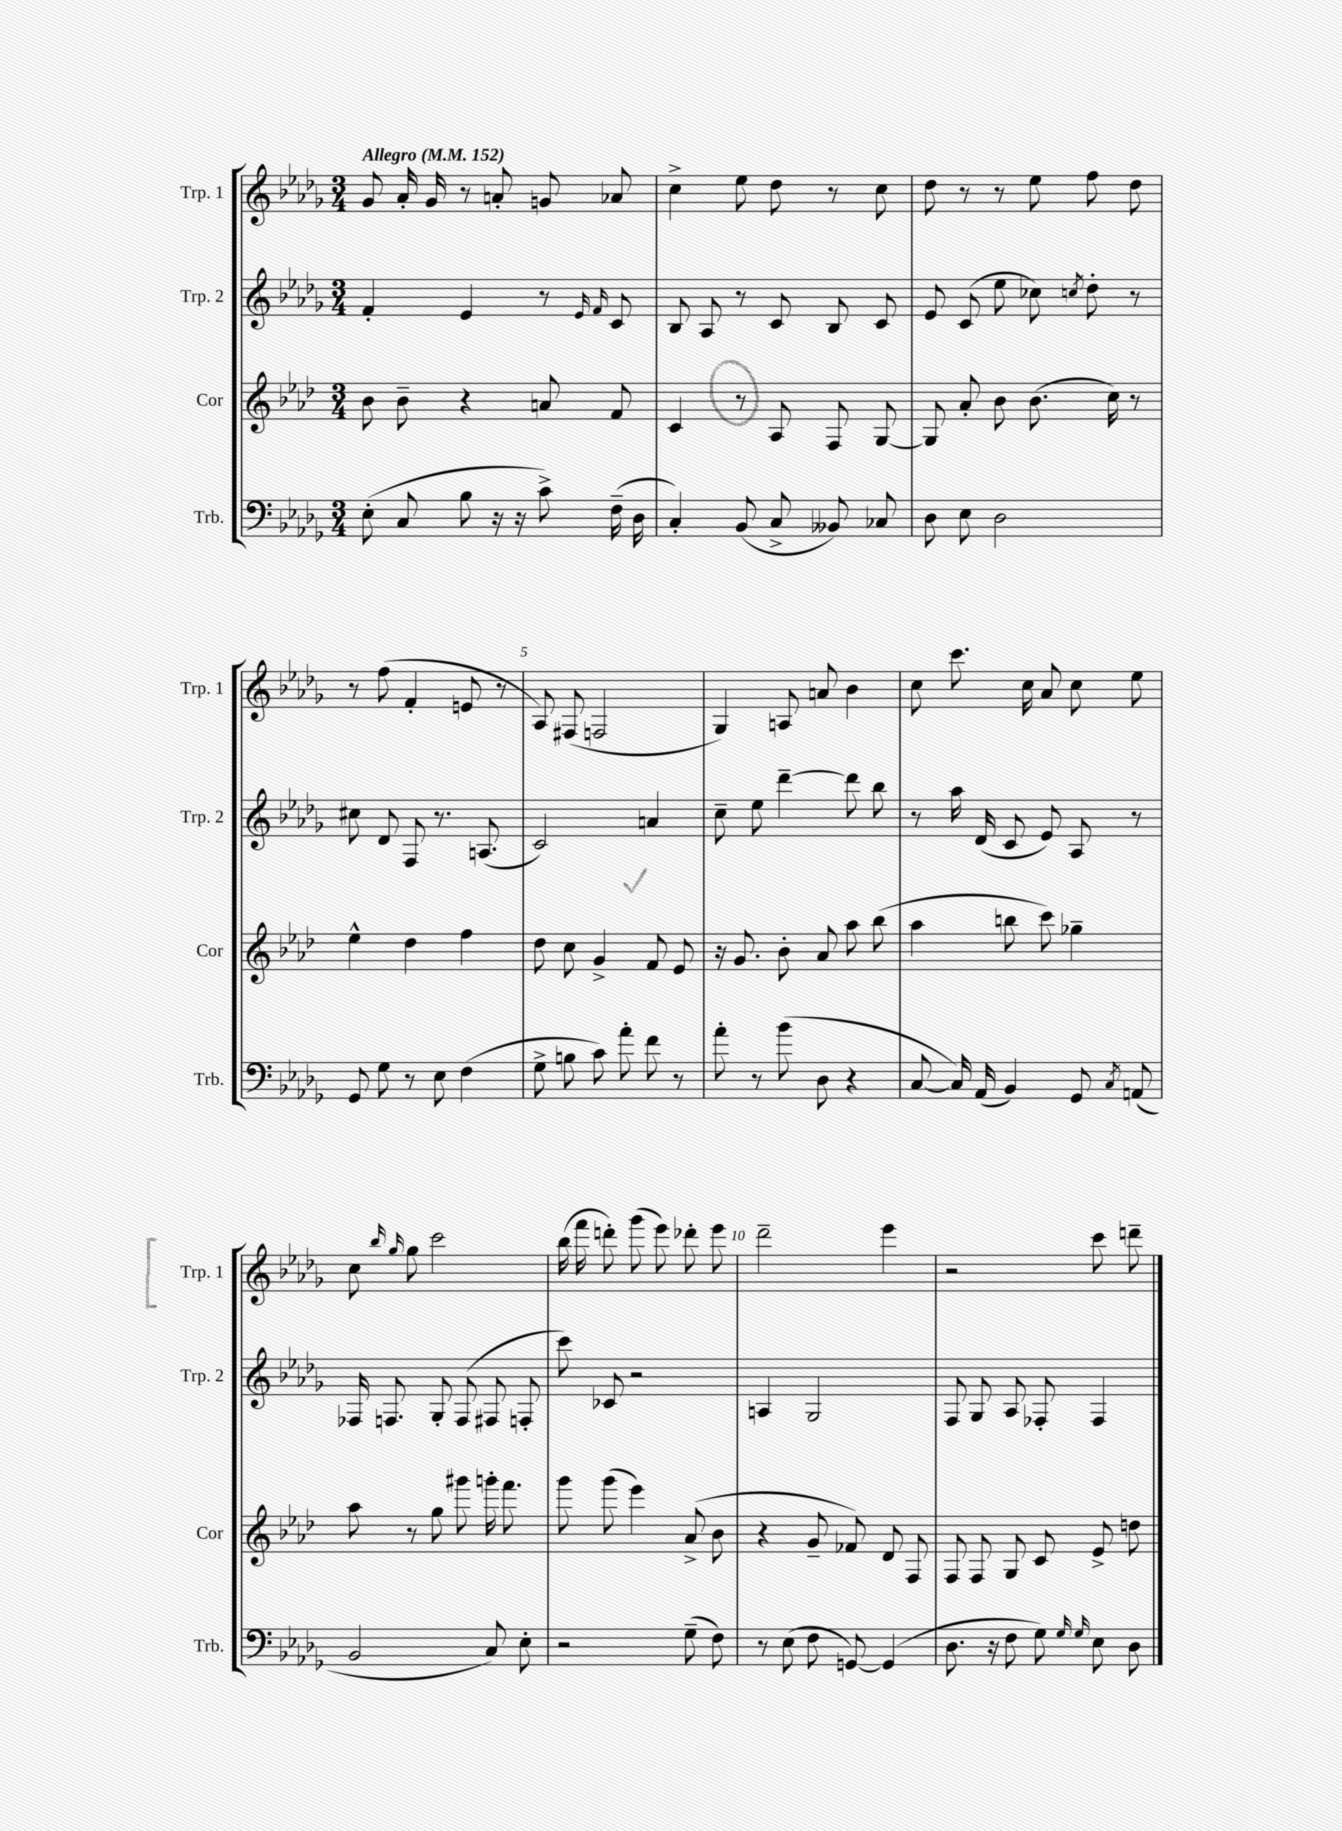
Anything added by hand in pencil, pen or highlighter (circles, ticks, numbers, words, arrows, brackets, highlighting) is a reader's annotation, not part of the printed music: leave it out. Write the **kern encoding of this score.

**kern	**kern	**kern	**kern
*staff4	*staff3	*staff2	*staff1
*clefF4	*clefG2	*clefG2	*clefG2
*k[b-e-a-d-g-]	*k[b-e-a-d-]	*k[b-e-a-d-g-]	*k[b-e-a-d-g-]
*M3/4	*M3/4	*M3/4	*M3/4
*MM152	*MM152	*MM152	*MM152
(8E-'	8b-	4f'	8g-
8C	8b-~	.	16a-'
.	.	.	16g-
8B-	4r	4e-	8r
16r	.	.	8a'
16r	.	.	.
8c^)	8a	8r	8g
.	.	16qqe-	.
.	.	16qqf	.
(16F~	8f	8c	8a-
16D-	.	.	.
=	=	=	=
4C')	4c	8B-	4cc^
.	.	8A-	.
(8BB-	8r	8r	8ee-
8C^	8A-	8c	8dd-
8BB--)	8F	8B-	8r
8C-	[8G	8c	8cc
=	=	=	=
8D-	8G]	8e-	8dd-
8E-	8a-'	(8c	8r
2D-	8b-	8ee-	8r
.	(8.b-	8cc-)	8ee-
.	.	8qcc	.
.	.	8dd-'	8ff
.	16cc)	.	.
.	8r	8r	8dd-
=	=	=	=
8GG-	4ee-^^	8cc#	8r
8G-	.	8d-	(8ff
8r	4dd-	8F	4f'
8E-	.	8.r	.
(4F	4ff	.	8e
.	.	(8.A	.
.	.	.	8r
=	=	=	=
8G-^	8dd-	2c)	8A-)
8B	8cc	.	(8F#
8c)	4g^	.	2F
8a-'	.	.	.
8f	8f	4a	.
8r	8e-	.	.
=	=	=	=
8a-'	16r	8cc~	4G-)
.	8.g	.	.
8r	.	8ee-	.
(8b-	8b-'	[4ddd-~	8A
8D-	8a-	.	8a
4r	8aa-	8ddd-]	4b-
.	(8bb-	8bb-	.
=	=	=	=
[8C	4aa-	8r	8cc
16C])	.	16aa-	8.ccc
(16AA-	.	(16d-	.
4BB-)	8bb	8c	.
.	.	.	16cc
.	8ccc)	8e-)	8a-
8GG-	4gg-~	8A-	8cc
8qC	.	.	.
(8AA	.	8r	8ee-
=	=	=	=
2BB-	8aa-	16F-	8cc
.	.	8.F	.
.	.	.	16qqbb-
.	.	.	16qqgg-
.	8r	.	8gg-
.	8gg	8G-'	2ccc
.	8ggg#	(8F	.
8C)	16ggg'	8F#	.
.	8.fff	.	.
8E-'	.	8F'	.
=	=	=	=
2r	8ggg	8ccc)	(16bb-
.	.	.	16fff
.	(8ggg	8c-	8ddd')
.	4eee-)	2r	(8ggg-
.	.	.	8eee-)
(8G-~	(8a-^	.	8ddd-'
8F)	8b-	.	8eee-
=	=	=	=
8r	4r	4A	2ddd-~
(8E-	.	.	.
8F	8g~	2G-	.
[8GG)	8f-)	.	.
(4GG]	8d-	.	4eee-
.	8F	.	.
=	=	=	=
8.D-	8F	8F	2r
.	8F	8G-	.
16r	.	.	.
8F	8G	8A-	.
8G-)	8c	8F-'	.
16qqG-	.	.	.
16qqG-	.	.	.
8E-	8e-^	4F-	8ccc
8D-	8dd	.	8ddd~
==	==	==	==
*-	*-	*-	*-
